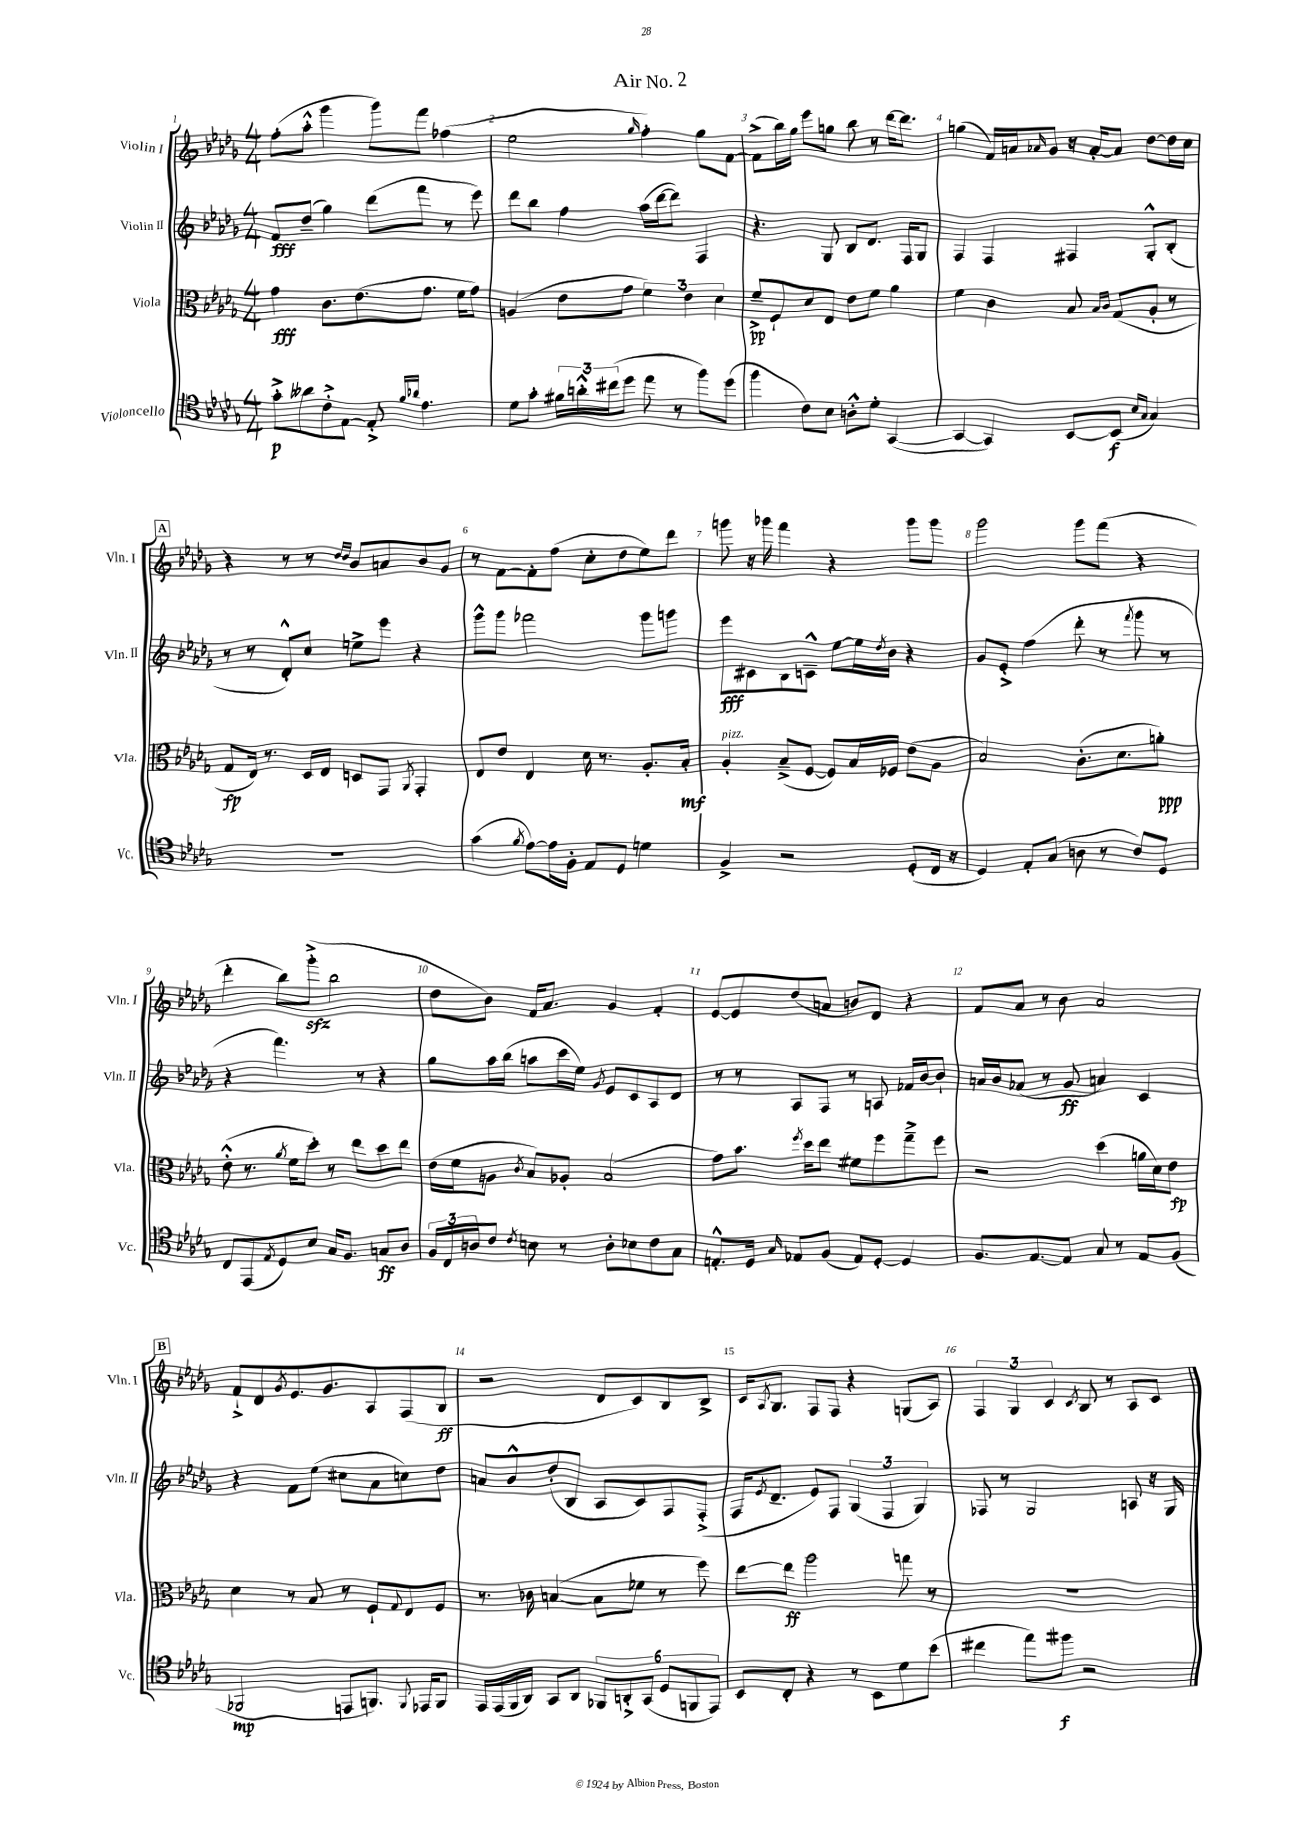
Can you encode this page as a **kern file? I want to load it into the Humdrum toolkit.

**kern	**kern	**kern	**kern
*staff4	*staff3	*staff2	*staff1
*clefC4	*clefC3	*clefG2	*clefG2
*k[b-e-a-d-g-]	*k[b-e-a-d-g-]	*k[b-e-a-d-g-]	*k[b-e-a-d-g-]
*M4/4	*M4/4	*M4/4	*M4/4
8g-'^\L	4g-\	8f/L	(8ff'\L
8a--\	.	(8dd-~/J	8aa-'^^\J
8c'^\	8.c\L	4gg-\)	4ggg-\
[8E-\J	.	.	.
.	(8.e-\	.	.
8E-'^/]	.	(8ddd-\L	8ggg-\L)
16qqf/LL	.	.	.
16qqa-/JJ	.	.	.
4.e-\	8.g-\J	8fff\J	8fff\J
.	.	8r	(4ff-\
.	16f\LK	.	.
.	8g-\J)	8eee-\)	.
=	=	=	=
8d-\L	(4A/	8ddd-\L	2ee-\
8g-'\J	.	8bb-\J	.
24f#\LL	8e-\L	4ff\	.
24a'^^\	.	.	.
(24cc#\J	.	.	.
8dd-\J	8g-\J	.	.
.	.	.	16qqgg-/
8ee-\	6f\)	(16aa-\LL	4ff'\)
.	.	[16ddd-\J	.
8r	.	8ddd-\]J)	.
.	6e-\	.	.
8ff\L)	.	4F/	8gg-\L
.	6d-\	.	.
(8dd-\J	.	.	[8f\J
=	=	=	=
4ff\	8f~^/L	4.r	(8f^\]L
.	8F`/	.	16bb-\L)
.	.	.	16gg-\JJ
8c\L)	8d-/	.	8eee-\L
8B-\J	8E-/J	8G-/	8gg\J
8A'^^\L	8e-\L	8B-/L	8bb-\
8d-'\J	8f\J	8.d-/J	8r
([4GG-/	4a-\	.	[16ddd-\LK
.	.	16F/LK	8.ddd-\]J
.	.	8G-/J	.
=	=	=	=
4GG-/_	4f\	4F/	(4gg\
4GG-/])	4c\	4F/	16f/LL)
.	.	.	16a/J
.	.	.	16qqa-/
.	.	.	8g-/J
[8BB-/L	8B-/	4F#/	16r
.	.	.	[16a-'/LK
.	16qqB-/LL	.	.
.	16qqc/JJ	.	.
(8BB-/]J	(8G-/L	.	8a-/]J
16qqB-/LL	.	.	.
16qqG-/JJ	.	.	.
4G-/)	8A-'/J	8G-'^^/L	[8dd-\L
.	8r	(8B-'/J	16dd-\]L
.	.	.	16cc\JJ
=	=	=	=
1r	8G-/L	8r	4r
.	16E-/Jk)	8r	.
.	8.r	.	.
.	.	8d-'^^/L)	8r
.	16D-/LL	8cc/J	8r
.	16E-/JJ	.	.
.	.	.	16qqdd-/LL
.	.	.	16qqdd-/JJ
.	8D/L	8ee^\L	8b-/L
.	8GG-/J	8eee-\J	8a/
.	8qAA-/	.	.
.	4GG-'/	4r	8b-/
.	.	.	8g-/J
=	=	=	=
(4g-\	8E-/L	8ggg-^^\L	8r
.	8e-/J	8ggg-\J	[8f\L
8qf/	.	.	.
[8e-\L)	4E-/	2fff-\	8f'\]
16e-\]L	.	.	(8ff\J
16F'\JJ	.	.	.
8E-/L	16d-\	.	8cc'\L
.	8.r	.	.
8D-/J	.	.	8dd-\
4d\	8.A-'/L	8ggg-\L	8ee-\)
.	.	8ggg\J	8ddd-\J
.	16B-'/Jk	.	.
=	=	=	=
4F^/	4A-'/	8eee-\L	8ggg\
.	.	8c#\	16r
.	.	.	16ggg-\
2r	(8B-~^/L	8B-\	4fff\
.	[8F/J	8c~^^\J	.
.	8F/]L)	[8ee-\L	4r
.	16B-/L	16ee-\]L	.
.	.	8qdd-/	.
.	16F-/JJ	16b-\JJ	.
(8D-'/L	(8e-\L	4r	8ggg-\L
16C/Jk	8A-\J	.	8ggg-\J
16r	.	.	.
=	=	=	=
4D-/)	2B-/)	8g-/L	2ggg-\
.	.	8e-'^/J	.
8E-'/L	.	(4ff\	.
(8G-/J	.	.	.
8A\	(8.c'\L	8ddd-'\	8ggg-\L
8r	.	8r	(8fff\J
.	8.d-\	.	.
.	.	8qfff/	.
8c/L)	.	8ggg-\	4r
8D-/J	8a'\J)	8r	.
=	=	=	=
8C/L	(8e-'^^\	4r	4ddd-'\
(8EE-/	8.r	.	.
8qE-/	.	.	.
8D-/)	.	4.fff\)	8bb-\L)
.	8qa-/	.	.
.	16f\LK	.	.
8B-/J	8dd-'\J)	.	(8ggg-'^\J
16G-/LK	8r	.	2bb-\
8.F/J	.	.	.
.	8ee-\L	8r	.
8G/L	8dd-\	4r	.
8A-/J	8ee-\J	.	.
=	=	=	=
24F/LL	(16e-\LL	8gg-\L	8dd-\L
24C/	.	.	.
.	16f\J	.	.
24A/J	.	.	.
8c/J	8A\J	16aa-\L	8b-\J)
.	.	(16bb-\JJ	.
8qc/	8qc/	.	.
8B\	8B-/L)	8aa\L	16f/LK
.	.	.	8.a-/J
8r	8A-'/J	16ccc\L	.
.	.	16ee-\JJ)	.
.	.	8qg-/	.
8A'\L	(2B-/	8e-/L	4g-/
8B-\	.	8c/	.
8c\	.	8A-/	4f'/
8G-\J	.	8d-/J	.
=	=	=	=
8.E'^^/L	8g-\L)	8r	[8e-/L
.	8.b-\J	8r	8e-/]
16D-/Jk	.	.	.
16qqG-/	.	.	.
8E-/L	.	8A-/L	(8dd-/
.	8qff/	.	.
.	16dd-\LK	.	.
(8F/J	8ee-\J	8F/J	8a/J
8E-/L)	8f#\L	8r	8b/L)
[8D-'/J	8ff\	8A/	8d-/J
4D-/]	8gg-~^\	16f-/LL	4r
.	.	[16b-/J	.
.	8ff\J	8b-`/]J	.
=	=	=	=
8.F/L	2r	16a/LL	8f/L
.	.	16b-/J	.
.	.	(8a-/J	8a-/J
[8.E-/	.	.	.
.	.	8r	8r
8E-/]J	.	8g-/	8b-\
8G-/	(4dd-\	4a/)	2a-/
8r	.	.	.
8E-/L	16a\LL	4c/	.
.	16d-\J)	.	.
(8F/J	8e-\J	.	.
=	=	=	=
2FF-/	4d-\	4r	8f`^/L
.	.	.	8d-/
.	.	.	8qg-/
.	8r	8f\L	8.e-/
.	8B-/	(8ee-\J	.
.	.	.	8.g-/
8EE/L	8r	8cc#\L	.
8.FF/J)	8F`/L	8a-\	8A-/
.	8qqG-/	.	.
.	8E-/	8cc\)	(8F/
8qqFF/	.	.	.
16EE-/LK	.	.	.
8FF/J	8F/J	8dd-\J	8B-/J
=	=	=	=
16EE-/LL	8.r	8a/L	2r
(16EE-/	.	.	.
16FF/	.	8b-^^/	.
16AA-/JJ)	16c-\	.	.
8GG-/L	([4B/	(8dd-'/	.
8AA-/J	.	8B-/J	.
12FF-/L	8B\]L	8A-/L	8d-/L
12AA'^/	.	.	.
.	8f-\J	8c/)	8c/)
(12GG-/J	.	.	.
12D-/L	8r	8F/	8B-/
12FF/	.	.	.
.	8ff\)	(8F'^/J	8B-^/J
12EE-/J)	.	.	.
=	=	=	=
8BB-/L	[8ee-\L	16F/LK	16c/LK
.	.	8qe-/	8qA-/
.	.	8.d-~/J	8.B-/J
8C'/J	8ee-\]J	.	.
4r	2aa-\	8e-/L)	8F/L
.	.	8F/J	8F/J
8r	.	(6G-/	4r
8BB-\L	.	.	.
.	.	6F/	.
8d-\	8gg\	.	(8G/L
.	.	6G-/)	.
(8b-\J	8r	.	8A-/J)
=	=	=	=
4cc#\	1r	8F-/	6F/
.	.	8r	.
.	.	.	6G-/
8ee-\L)	.	2G-/	.
.	.	.	6c/
8ff#\J	.	.	.
.	.	.	8qc/
2r	.	.	8B-/
.	.	.	8r
.	.	8A/	8A-/L
.	.	16r	8c/J
.	.	16G-/	.
==	==	==	==
*-	*-	*-	*-
